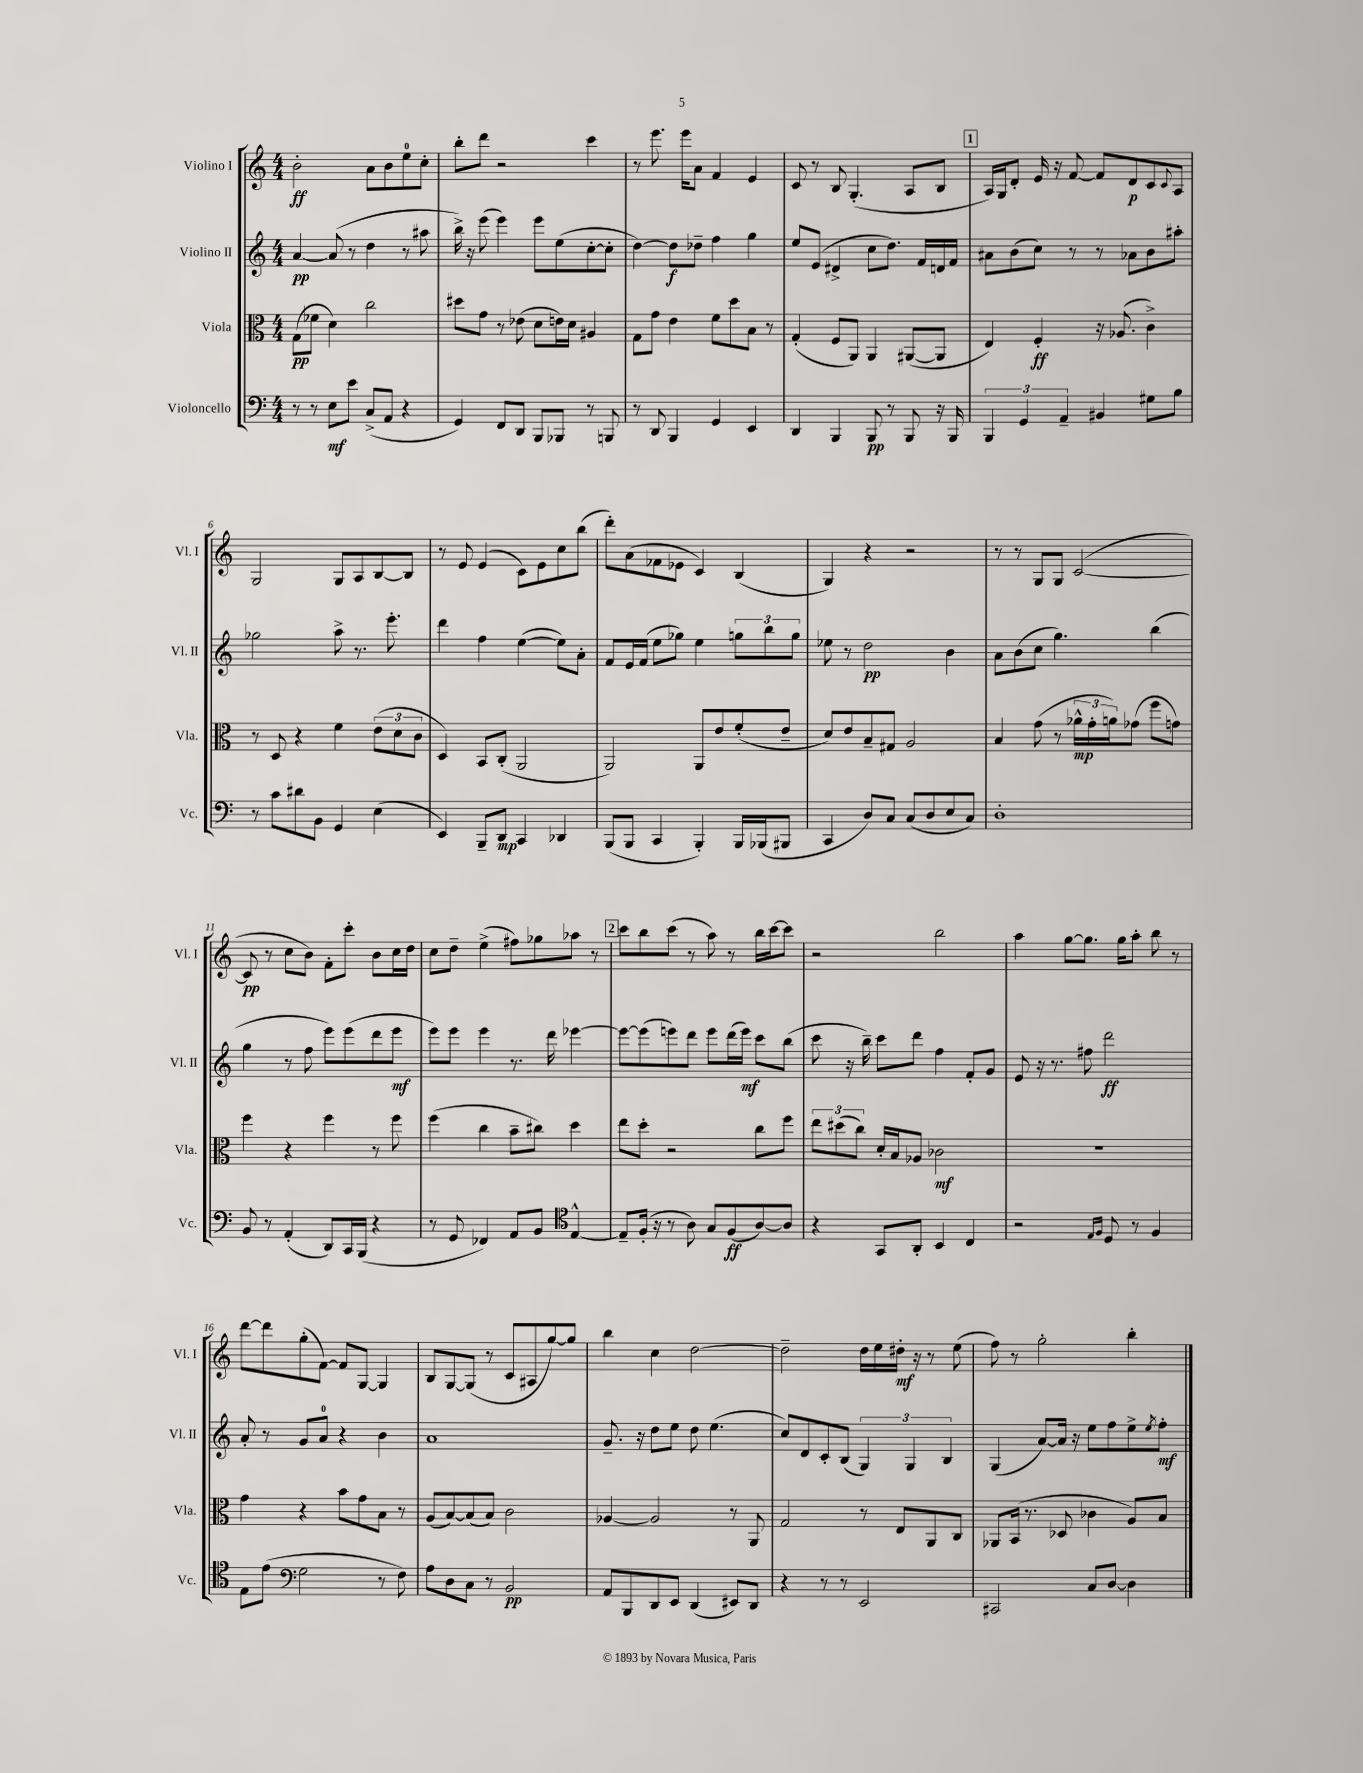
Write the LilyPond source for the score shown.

<<
\new StaffGroup <<
\new Staff = "s0" \with { instrumentName = "Violino I" shortInstrumentName = "Vl. I" } {
    \clef treble \key c \major \numericTimeSignature \time 4/4
    b'2-.\ff a'8 b'8 e''8-0 c''8-. |
    b''8-. d'''8 r2 c'''4 |
    r8 e'''8. e'''16 a'8 f'4 e'4 |
    c'8 r8 b8 g4.-.( a8 b8 |
    \mark \markup { \box "1" } a16) g16 d'8-. e'16 r16 f'8~ f'8 d'8\p c'8 \appoggiatura { c'8 } a8 |
    g2 g8 a8 b8~ b8 |
    r8 e'8 e'4( c'8) e'8 c''8 b''8( |
    d'''8-.) a'8( fes'8 ees'8 c'4) b4( |
    g4) r4 r2 |
    r8 r8 g8 g8 c'2~( |
    c'8\pp r8 c''8 b'8) f'8-. c'''8-. b'8 c''16 d''16 |
    c''8 d''8-- e''4->( fis''8) ges''8 aes''8 r8 |
    \mark \markup { \box "2" } c'''8 b''8 c'''8( r8 a''8) r8 b''16 c'''16~ c'''8 |
    r2 b''2 |
    a''4 g''8~ g''8. g''16 a''8-. b''8 r8 |
    d'''8~ d'''8 g''8-.( f'8~) f'8 g8~ g4 |
    b8 g8~ g8( r8 c'8 ais8 g''8~) g''8 |
    b''4 c''4 d''2~ |
    d''2-- d''16 e''16 dis''16-.\mf r16 r8 e''8( |
    f''8) r8 g''2-. b''4-. \bar "|." |
}
\new Staff = "s1" \with { instrumentName = "Violino II" shortInstrumentName = "Vl. II" } {
    \clef treble \key c \major \numericTimeSignature \time 4/4
    a'4~\pp a'8( r8 d''4 r8 ais''8 |
    b''16->) r16 e'''8( e'''4) e'''8 e''8( c''8~-. c''8-. |
    d''4~) d''8\f des''8-- f''4 g''4 |
    e''8 e'8( dis'4-> c''8 d''8.) f'16 d'16 f'16 |
    \mark \markup { \box "1" } ais'8 b'8( c''8) r8 r8 aes'8 b'8 ais''8-. |
    ges''2 a''8-> r8. e'''8.-. |
    d'''4 f''4 e''4~( e''8) a'8-. |
    f'8 e'16 f'16( e''8 ges''8) e''4 \tuplet 3/2 { g''8 b''8 g''8 } |
    ees''8 r8 d''2\pp b'4 |
    a'8 b'8( c''8 g''4.) b''4( |
    g''4 r8 f''8 e'''8) e'''8( d'''8 e'''8\mf |
    e'''8) e'''8 e'''4 r8. d'''16 ees'''4~ |
    \mark \markup { \box "2" } ees'''8~ ees'''8( e'''8) d'''8 e'''8 d'''16( e'''16\mf) c'''8 b''8( |
    c'''8 r16 b''16--) c'''8 d'''8 f''4 f'8-. g'8 |
    e'8 r16 r8. fis''8 d'''2\ff |
    a'8-. r8 g'8 a'8-0 r4 b'4 |
    a'1 |
    g'8.-- r16 d''8 e''8 d''8 e''4.( |
    c''8) d'8 c'8-. b8( \tuplet 3/2 { g4) g4 b4 } |
    g4( a'8~) a'16 r16 e''8 f''8 e''8-> \acciaccatura { e''8 } f''8-.\mf \bar "|." |
}
\new Staff = "s2" \with { instrumentName = "Viola" shortInstrumentName = "Vla." } {
    \clef alto \key c \major \numericTimeSignature \time 4/4
    g8\pp( fes'8 d'4) c''2 |
    dis''8 g'8 r8 ees'8( d'8 e'16) d'16 ais4 |
    g8 g'8 e'4 f'8 d''8 b8 r8 |
    g4-.( f8 a,8) a,4 ais,8~( ais,8 |
    \mark \markup { \box "1" } e4) f4-.\ff r16 aes8.( c'4->) |
    r8 d8 r4 f'4 \tuplet 3/2 { e'8( d'8 c'8 } |
    d4) b,8 c8-.( a,2 |
    a,2) a,8 e'8 f'8-.( e'8-- |
    d'8) e'8 b8-- gis8 a2 |
    b4 g'8( r8 \tuplet 3/2 { aes'16-^\mp g'16-. a'16) } ges'8( f''8 g'8) |
    f''4 r4 f''4 r8 f''8 |
    f''4( c''4 b'8-- cis''8) d''4 |
    \mark \markup { \box "2" } e''8 d''8-. r2 c''8 f''8 |
    \tuplet 3/2 { e''8 dis''8( c''8) } d'16-. b16 aes8 ces'2\mf |
    R1 |
    g'4 r4 b'8 g'8 b8 r8 |
    a8( b8~) b8( b8) c'2 |
    aes4~ aes2 r8 a,8 |
    g2 r8 e8 a,8 c8 |
    aes,8 b,16( r8. des8 ces'4 a8) b8 \bar "|." |
}
\new Staff = "s3" \with { instrumentName = "Violoncello" shortInstrumentName = "Vc." } {
    \clef bass \key c \major \numericTimeSignature \time 4/4
    r8 r8 e8\mf e'8 c8->( a,8 r4 |
    g,4) f,8 d,8 b,,8 bes,,8 r8 b,,8 |
    r8 d,8 b,,4 g,4 e,4 |
    d,4 b,,4 b,,8\pp r8 b,,8 r16 b,,16 |
    \mark \markup { \box "1" } \tuplet 3/2 { b,,4 g,4 a,4-- } bis,4 gis8 b8 |
    r8 c'8 dis'8 b,8 g,4 e4( |
    e,4) b,,8-- d,8\mp c,4 des,4 |
    b,,8( b,,8 c,4 b,,4-.) b,,16 bes,,16( bis,,8 |
    c,4 d8) c8 c8( d8 e8 c8) |
    d1-. |
    b,8 r8 a,4-.( d,8) c,16 b,,16( r4 |
    r8 g,8 fes,4) a,8 b,8 \clef tenor e4~-^ |
    \mark \markup { \box "2" } e8-- f16-.( r16 r8 a8) g8 f8\ff( a8~) a8 |
    r4 g,8 a,8-. b,4 c4 |
    r2 \grace { e16 f16 } d8 r8 f4 |
    e8 e'8( \clef bass g2 r8 f8) |
    a8 d8 c8 r8 b,2\pp |
    a,8 b,,8 d,8 e,8 d,4( eis,8) d,8 |
    r4 r8 r8 e,2 |
    cis,2 c8 d8~ d4 \bar "|." |
}
>>
>>
